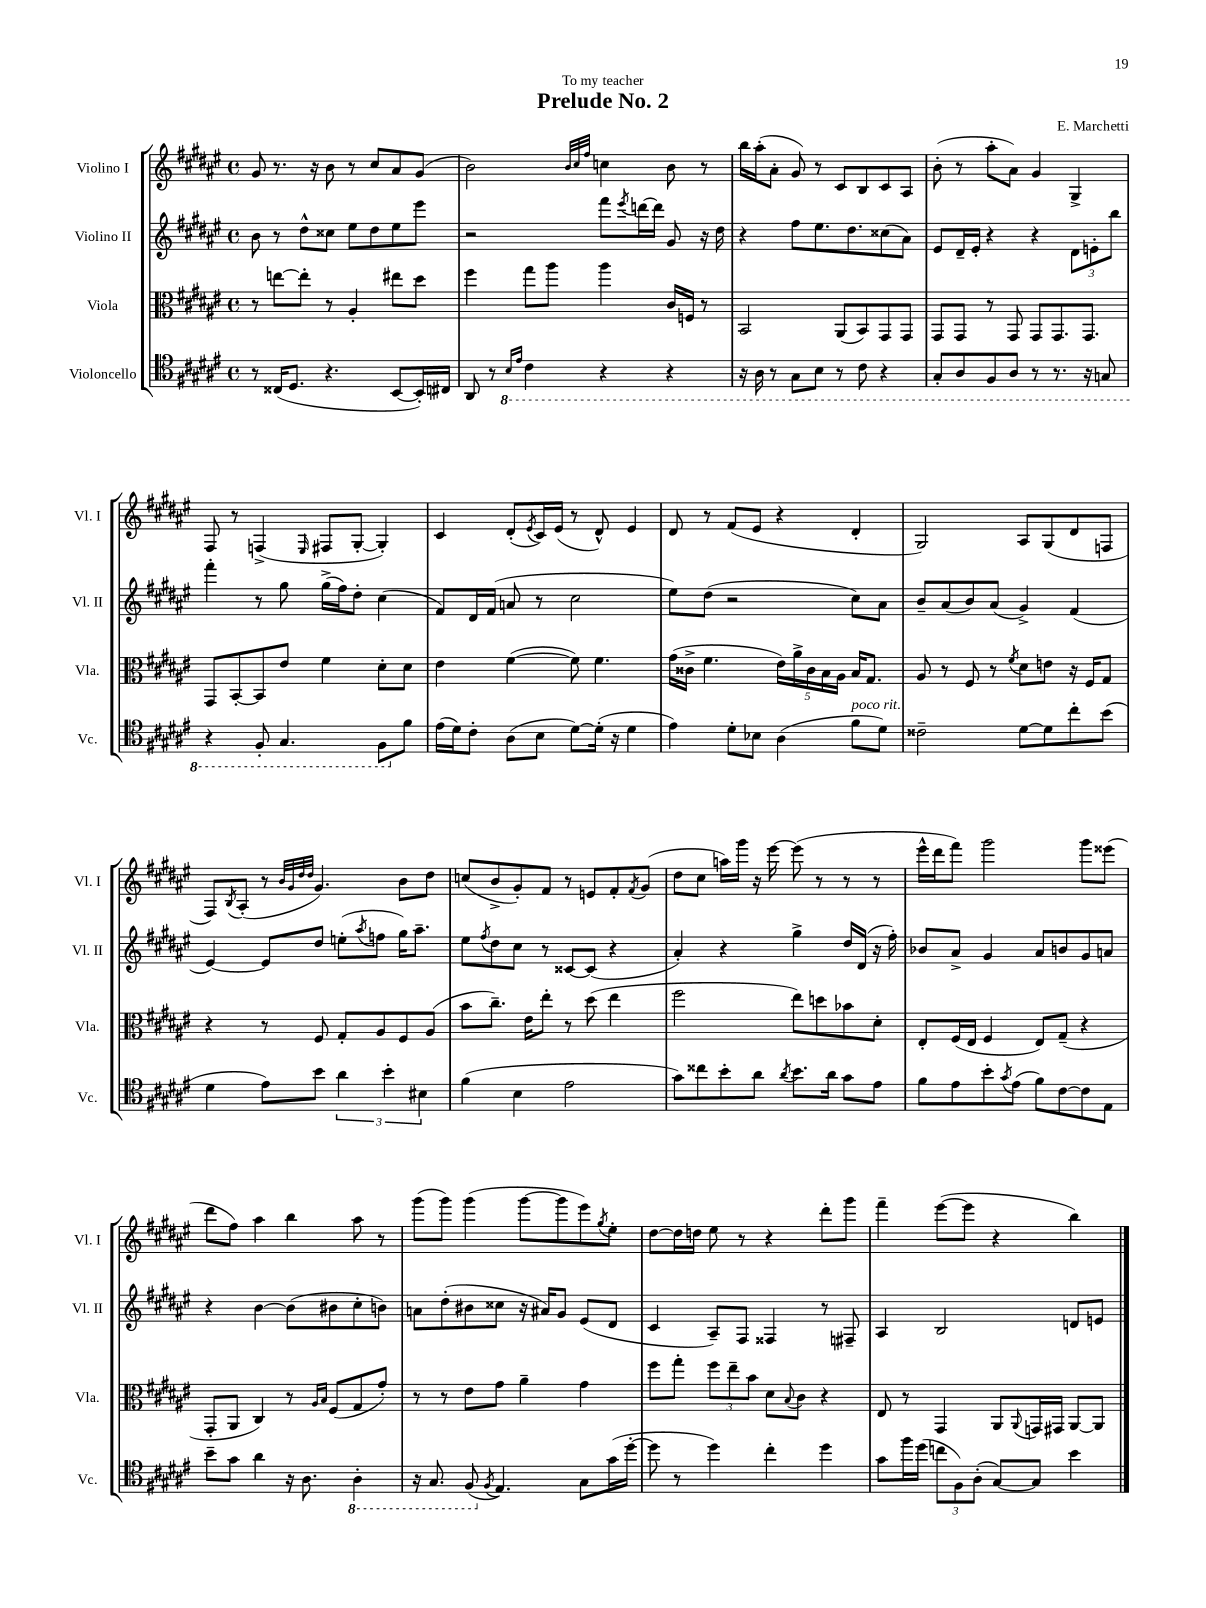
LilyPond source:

\header { title = "Prelude No. 2" composer = "E. Marchetti" dedication = "To my teacher" }
<<
\new StaffGroup <<
\new Staff = "s0" \with { instrumentName = "Violino I" shortInstrumentName = "Vl. I" } {
    \clef treble \key fis \major \defaultTimeSignature \time 4/4
    gis'8 r8. r16 b'8 r8 cis''8 ais'8 gis'8( |
    b'2) \grace { b'32 cis''32 fis''32 } c''4 b'8 r8 |
    b''16 ais''16-.( ais'8-. gis'8) r8 cis'8 b8 cis'8 ais8 |
    b'8-.( r8 ais''8-. ais'8) gis'4 gis4-> |
    fis8 r8 f4->( \grace { eis16 } fis8 gis8~-. gis4-.) |
    cis'4 dis'8-.( \acciaccatura { eis'8 } cis'16) eis'16( r8 dis'8-^) eis'4 |
    dis'8 r8 fis'8( eis'8 r4 dis'4-. |
    gis2) ais8 gis8( dis'8 f8 |
    fis8) \acciaccatura { b8 } ais8-.( r8 \grace { b'32 gis'32 dis''32 dis''32 } gis'4.) b'8 dis''8 |
    c''8( b'8-> gis'8-.) fis'8 r8 e'8 fis'8-. \acciaccatura { fis'8 } gis'8( |
    dis''8 cis''8 a''16) gis'''16 r16 eis'''16~ eis'''8( r8 r8 r8 |
    eis'''16-^ dis'''16 fis'''8) gis'''2 gis'''8 eisis'''8( |
    dis'''8 fis''8) ais''4 b''4 ais''8 r8 |
    gis'''8( gis'''8) gis'''4( gis'''8~ gis'''8 eis'''8) \acciaccatura { gis''8 } eis''8-. |
    dis''8~ dis''16 d''16 eis''8 r8 r4 dis'''8-. gis'''8 |
    fis'''4-- eis'''8~( eis'''8 r4 b''4) \bar "|." |
}
\new Staff = "s1" \with { instrumentName = "Violino II" shortInstrumentName = "Vl. II" } {
    \clef treble \key fis \major \defaultTimeSignature \time 4/4
    b'8 r8 dis''8-^ cisis''8 eis''8 dis''8 eis''8 eis'''8 |
    r2 fis'''8 \acciaccatura { eis'''8 } d'''16~ d'''16 gis'8 r16 dis''16 |
    r4 fis''8 eis''8. dis''8. cisis''8( ais'8) |
    eis'8 dis'16-- eis'16-. r4 r4 \tuplet 3/2 { dis'8 e'8-. b''8 } |
    fis'''4-. r8 gis''8 gis''16->( fis''16) dis''8-. cis''4( |
    fis'8) dis'16 fis'16( a'8 r8 cis''2 |
    eis''8) dis''8( r2 cis''8) ais'8 |
    b'8-- ais'8( b'8) ais'8( gis'4->) fis'4( |
    eis'4~) eis'8 dis''8 e''8-.( \acciaccatura { ais''8 } f''8 gis''16) ais''8.-- |
    eis''8 \acciaccatura { fis''8 } dis''8 cis''8 r8 cisis'8~ cisis'8( r4 |
    ais'4-.) r4 gis''4-> dis''16 dis'16( r16 fis''16-.) |
    bes'8 ais'8-> gis'4 ais'8 b'8 gis'8 a'8 |
    r4 b'4~ b'8( bis'8 cis''8-. b'8) |
    a'8 dis''8-.( bis'8 cisis''8 r16 ais'16) gis'8 eis'8( dis'8 |
    cis'4 ais8--) fis8 fisis4 r8 fis8-- |
    ais4 b2 d'8 e'8 \bar "|." |
}
\new Staff = "s2" \with { instrumentName = "Viola" shortInstrumentName = "Vla." } {
    \clef alto \key fis \major \defaultTimeSignature \time 4/4
    r8 e''8~ e''8-. r8 ais4-. eis''8 dis''8 |
    fis''4 gis''8 ais''8 ais''4 cis'16 f16 r8 |
    b,2 ais,8( b,8) gis,8 gis,8 |
    gis,8 gis,8 r8 gis,8 gis,8 gis,8. gis,8. |
    gis,8 b,8~-. b,8 eis'8 fis'4 dis'8-. dis'8 |
    eis'4 fis'4~( fis'8) fis'4. |
    gis'16( cisis'16-> fis'4. \tuplet 5/4 { eis'16) ais'16-> cisis'16 b16 ais16 } b16 gis8. |
    ais8 r8 fis8 r8 \acciaccatura { fis'8 } dis'8 e'8 r16 fis16 gis8 |
    r4 r8 fis8 gis8-. ais8 fis8 ais8( |
    b'8 cis''8.--) eis'16 eis''8-. r8 dis''8( eis''4 |
    fis''2 eis''8) d''8 bes'8 dis'8-. |
    eis8-. fis16( eis16 fis4 eis8) gis8--( r4 |
    gis,8-. ais,8 cis4) r8 \grace { ais16 b16 } fis8( gis8 gis'8-.) |
    r8 r8 eis'8 gis'8 ais'4-- gis'4 |
    fis''8 gis''8-. \tuplet 3/2 { fis''8 eis''8-- b'8 } dis'8 \appoggiatura { b8 } cis'8 r4 |
    eis8 r8 gis,4 ais,8 \appoggiatura { ais,8 } g,16 gis,16 ais,8~ ais,8 \bar "|." |
}
\new Staff = "s3" \with { instrumentName = "Violoncello" shortInstrumentName = "Vc." } {
    \clef tenor \key fis \major \defaultTimeSignature \time 4/4
    r8 cisis16( dis8. r4. b,8~ b,16-.) cis16 |
    ais,8 r8 \ottava #-1 \grace { b,16 eis16 } cis4 r4 r4 |
    r16 ais,16 r8 gis,8 b,8 r8 cis8 r4 |
    gis,8-. ais,8 fis,8 ais,8 r8 r8. r16 g,8 |
    r4 fis,8-. gis,4. fis,8 \ottava #0 fis'8 |
    eis'16( dis'16) cis'8-. ais8( b8 dis'8~) dis'16-.( r16 dis'4 |
    eis'4) dis'8-. bes8 ais4( fis'8^\markup { \italic "poco rit." } dis'8) |
    cisis'2-- dis'8~ dis'8 cis''8-. b'8( |
    dis'4 eis'8) b'8 \tuplet 3/2 { ais'4 b'4-. bis4 } |
    fis'4( b4 eis'2 |
    gis'8) cisis''8 b'8-. ais'8 \acciaccatura { ais'8 } b'8. ais'16 gis'8 eis'8 |
    fis'8 eis'8 b'8-. \acciaccatura { gis'8 } eis'8( fis'8) cis'8~ cis'8 eis8 |
    b'8-- gis'8 ais'4 r16 ais8. \ottava #-1 ais,4-. |
    r16 gis,8. fis,8( \ottava #0 \acciaccatura { fis8 } eis4.) gis8 gis'16( dis''16~-. |
    dis''8 r8 dis''4) cis''4-. dis''4 |
    gis'8 fis''16 dis''16( \tuplet 3/2 { c''8 fis8) ais8-.( } gis8~) gis8 b'4 \bar "|." |
}
>>
>>
\layout { \context { \Score \remove "Bar_number_engraver" } }
